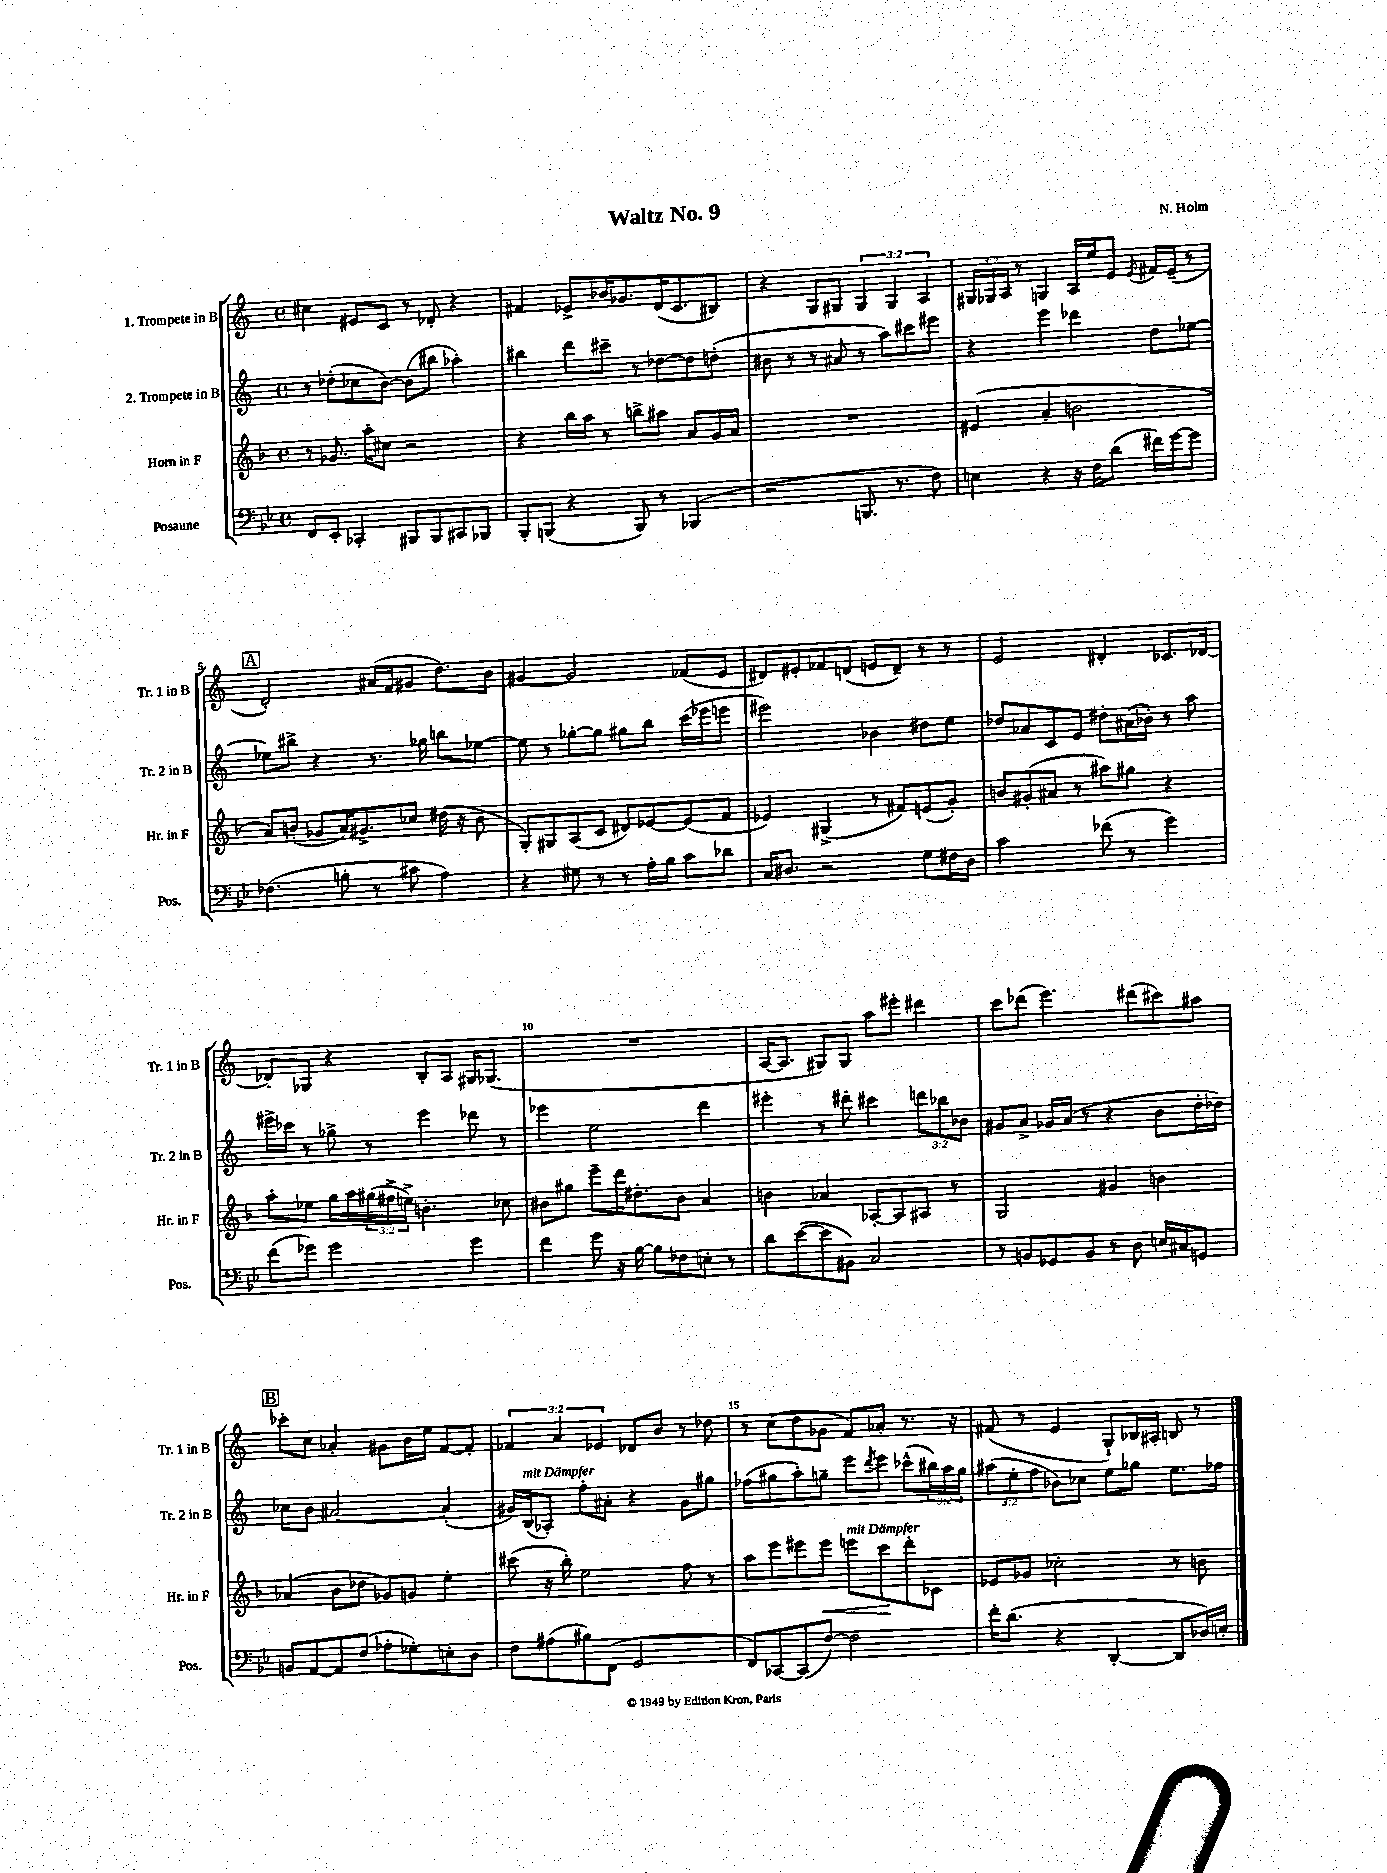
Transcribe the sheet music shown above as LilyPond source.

\header { title = "Waltz No. 9" composer = "N. Holm" }
<<
\new StaffGroup <<
\new Staff = "s0" \with { instrumentName = "1. Trompete in B" shortInstrumentName = "Tr. 1 in B" } {
    \clef treble \key c \major \defaultTimeSignature \time 4/4 \override Staff.TupletNumber.text = #tuplet-number::calc-fraction-text
    cis''4 eis'8 c'8 r8 des'8-. r4 |
    fis'4 ees'8-> bes'16 ges'8. d'16( c'8. bis8) |
    r4 g8 gis8 \tuplet 3/2 { gis4 gis4 a4 } |
    \tuplet 3/2 { gis16 ges16 a16 } r8 g4 a16 e''16 e'8 \acciaccatura { e'8 } fis'16 e'16--( r8 |
    \mark \markup { \box "A" } d'2-.) ais'16( f'16 gis'8 d''8.) b'16 |
    gis'4~ gis'2 fes'8( e'8 |
    dis'8) eis'8-. fes'8 d'8( e'8 d'8--) r8 r8 |
    e'2 dis'4-. ces'8. des'16~ |
    des'8-. ges8 r4 b8-. a8 gis16 ges8.( |
    R1 |
    a16~ a8. gis8) gis8 a''8 eis'''8-. dis'''4 |
    c'''8 des'''8( e'''4.) dis'''8( cis'''8) ais''8 |
    \mark \markup { \box "B" } ces'''8-. c''8 aes'4-. gis'8 b'16 e''16 f'8~ f'8-. |
    \tuplet 3/2 { fes'4 a'4 ees'4 } des'8 b'8 r8 des''8 |
    r8 c''8( d''8 ges'8 f'8) aes'8-. r8. r16 |
    fis'8( r8 e'4 g8-!) bes16 ais16-. b8 r8 \bar "|." |
}
\new Staff = "s1" \with { instrumentName = "2. Trompete in B" shortInstrumentName = "Tr. 2 in B" } {
    \clef treble \key c \major \defaultTimeSignature \time 4/4 \override Staff.TupletNumber.text = #tuplet-number::calc-fraction-text
    r8 des''8-.( ces''8 b'8~) b'8( bis''8 aes''4-.) |
    bis''4 d'''8 cis'''8-- r8 des''8~ des''8 d''8-.( |
    bis'8 r8 r8 ais'8 r8 a''8) cis'''8 eis'''8 |
    r4 e'''4 des'''4 d''8 ees''8~ |
    \mark \markup { \box "A" } ees''8 bis''8-> r4 r8. ges''16 b''8 ees''8~ |
    ees''8 r8 ges''8~-. ges''8 gis''8 b''8 c'''16( ees'''16 e'''8 |
    eis'''2) bes'4 dis''8 e''8 |
    des''8 aes'8 c'8 e'8 dis''8-. ais'16( bes'16-.) r8 a''8 |
    eis'''16-> ces'''16 r8 ges''8-> r8 eis'''4 des'''8 r8 |
    ees'''4 e''2 d'''4 |
    eis'''4-. r8 dis'''8-. cis'''4 \tuplet 3/2 { d'''8 bes''8 bes'8 } |
    gis'8 a'8-> ges'16 a'16( r8 r4 b'8 d''16-. des''16) |
    \mark \markup { \box "B" } ces''8 b'8 ais'2~ ais'4-.( |
    gis'16) b16^\markup { \italic "mit Dämpfer" }( aes8-.) f''8-. ais'8-. r4 gis'8 gis''8 |
    fes''8( gis''8 a''8-.) g''8-- e'''8 \acciaccatura { d'''8 } e'''8 ces'''8-^( \tuplet 3/2 { bis''16) a''16 g''16 } |
    \tuplet 3/2 { ais''8( e''8-. f''8 } bes'8) ces''8 e''8 ges''8 e''8. fes''16 \bar "|." |
}
\new Staff = "s2" \with { instrumentName = "Horn in F" shortInstrumentName = "Hr. in F" } {
    \clef treble \key f \major \defaultTimeSignature \time 4/4 \override Staff.TupletNumber.text = #tuplet-number::calc-fraction-text
    r8 ges'8. a''16-. cis''8 r2 |
    r4 bes''16 a''16 r8 b''8-> ais''8 a'8 g'16 a'16 |
    R1 |
    eis'4( a'4-. b'2 |
    \mark \markup { \box "A" } a'8) b'8-.( ges'8 a'16) gis'8.-> ces''8 dis''16( r16 b'8 |
    g8-.) gis8 a8( c'8 dis'8) ees'8~ ees'8( f'8 |
    ees'4) gis4->( r8 fis'8) e'8( g'8-.) |
    b'8 gis'8-.( ais'8 r8 ais''8) gis''8 r4 |
    a''8-. ees''8 g''16 a''16 \tuplet 3/2 { gis''16( fis''16-> e''16->) } b'4.-. ces''8 |
    bis'8 gis''8 e'''8-- d'''16 dis''8.-. bis'8 a'4 |
    b'4 aes'4 aes8~-. aes8 ais8 r8 |
    g2 gis'4 b'4 |
    \mark \markup { \box "B" } aes'4( bes'8 des''8 ges'8) g'8 e''4-. |
    cis'''8( r16 bes''16-.) e''2 f''8 r8 |
    a''8 e'''8 eis'''8 eis'''8\< e'''8^\markup { \italic "mit Dämpfer" } c'''8\! d'''8-. ces'8 |
    ees'8 ges'8 ces''2-. r8 b'8 \bar "|." |
}
\new Staff = "s3" \with { instrumentName = "Posaune" shortInstrumentName = "Pos." } {
    \clef bass \key bes \major \defaultTimeSignature \time 4/4
    f,8 ees,8-. ces,4-. bis,,8 bis,,8 cis,8 bes,,8 |
    bes,,8-. b,,8( r4 b,,8) r8 bes,,4( |
    r2 b,,8. r8. f8) |
    e4 r4 r16 f16 d'8( fis'16) g'16~ g'8 |
    \mark \markup { \box "A" } fes4.( b8-. r8 cis'8 a4) |
    r4 gis8 r8 r8 a16-. bes16 c'8 des'8 |
    c16 dis8. r2 g8 fis16 dis16 |
    c'2 fes'8( r8 g'4) |
    f'8( ges'8) ges'2 ges'4 |
    f'4 g'8 r16 bes16~ bes8 fes8 e8-. r8 |
    d'8 ees'8~( ees'8 bis,8) c2 |
    r8 b,8 ges,8 b,8 r8 d8 e16 cis16 g,8 |
    \mark \markup { \box "B" } b,8 a,8~ a,8 f8( aes8-. ges8-.) e8-. d8 |
    f8 ais8( bis8) f,8( g,2 |
    f,8) ces,8~ ces,8( f8~) f2 |
    f'16-. d'8.( r4 d,4~-. d,8 des16) e16-. \bar "|." |
}
>>
>>
\layout { \context { \Score \override BarNumber.break-visibility = ##(#f #t #t) barNumberVisibility = #(every-nth-bar-number-visible 5) } }
